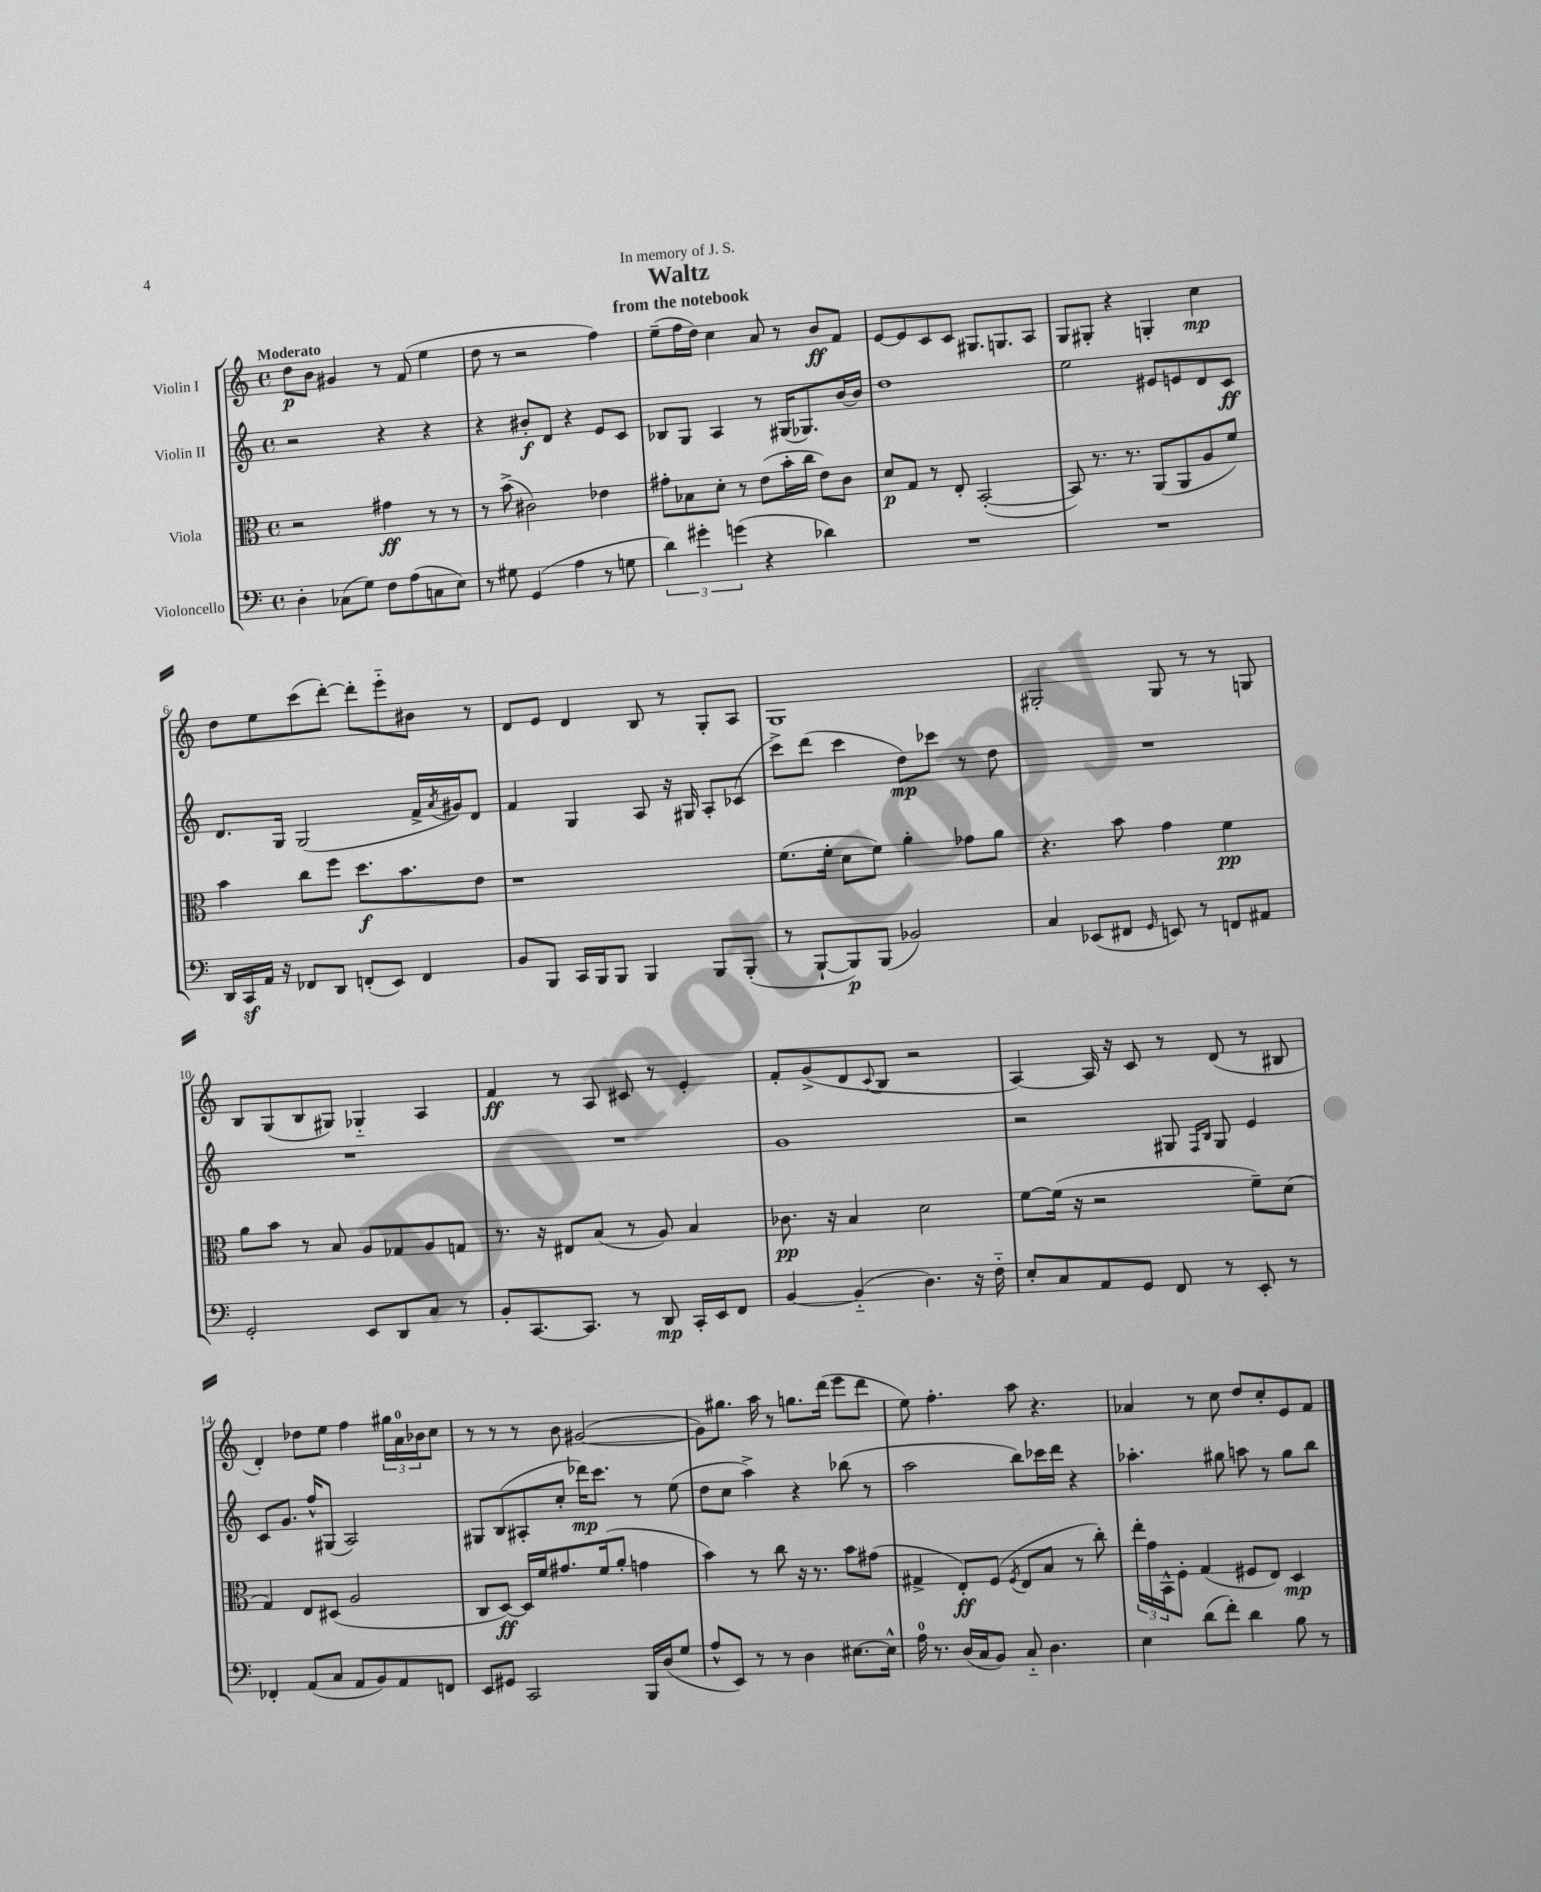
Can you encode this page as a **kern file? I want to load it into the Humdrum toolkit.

**kern	**kern	**kern	**kern
*staff4	*staff3	*staff2	*staff1
*clefF4	*clefC3	*clefG2	*clefG2
*k[]	*k[]	*k[]	*k[]
*M4/4	*M4/4	*M4/4	*M4/4
*met(c)	*met(c)	*met(c)	*met(c)
4D'	2r	2r	8dd
.	.	.	8b
(8C-	.	.	4g#
8G)	.	.	.
8F	4g#	4r	8r
(8A	.	.	(8f
8C	8r	4r	4ee
8E)	8r	.	.
=	=	=	=
8r	8r	4r	8dd
8G#	(8b^	.	8r
(4GG	2c#)	8b#'	2r
.	.	8d	.
4A	.	4r	.
8r	4e-	8e	4ff)
8G	.	8c	.
=	=	=	=
6d)	8g#'	8B-	(8ee~
.	8B-	8G	16ff
6g#'	.	.	.
.	.	.	16dd)
.	8d'	4A	4cc
(6g	.	.	.
.	8r	.	.
4r	(8e	8r	8a
.	16b'	(16G#	8r
.	16cc	8.G-)	.
4d-)	8e)	.	8b
.	8c	[16b	8f
.	.	16b]	.
=	=	=	=
1r	8d	1dd	[8e
.	8G	.	8e]
.	8r	.	8c
.	8E'	.	8c
.	([2BB'	.	8.G#
.	.	.	8.G
.	.	.	8A
=	=	=	=
1r	8BB])	2ee	8G
.	8.r	.	8G#'
.	.	.	4r
.	8.r	.	.
.	(8AA	8e#	4G'
.	8AA	8e	.
.	8A	8d	4cc
.	8f)	8c	.
=	=	=	=
16DD	4b	8.d	8dd
16CC	.	.	.
16AA	.	.	8ee
16r	.	16G	.
8FF-	8cc	(2G	(8ccc
8DD	8ff	.	[8ddd')
(8FF'	8.dd	.	8ddd']
8EE)	.	.	8eee'~
.	8.b	.	.
4FF	.	16f^	8b#
.	.	8qa	.
.	.	16g#)	.
.	8e	8d	8r
=	=	=	=
8BB	1r	4f	8d
8BBB	.	.	8e
16CC	.	4G	4d
16BBB	.	.	.
8BBB	.	.	.
4BBB	.	8A	8B
.	.	16r	8r
.	.	16G#	.
8BBB	.	8A'	8G'
(8BBB'	.	(8c-	8A
=	=	=	=
8r	(8.f	8ccc^)	1G
[8BBB`	.	(8ddd	.
.	16f'	.	.
8BBB])	8d	4ccc	.
(8BBB	8f)	.	.
2BB-)	4a'	8dd)	.
.	.	8ccc-	.
.	8g-	8r	.
.	8a	8dd	.
=	=	=	=
4C	4.r	1r	2G#'
(8EE-	.	.	.
8FF#	8b	.	.
16qqGG	.	.	.
8EE)	4g	.	8G#
8r	.	.	8r
8FF	4f	.	8r
8AA#	.	.	8G
=	=	=	=
2GG'	8a	1r	8B
.	8b	.	(8G
.	8r	.	8B
.	8B	.	8G#)
8EE	8A	.	4G-'~
8DD	8G-	.	.
8C	8A	.	4A
8r	8G	.	.
=	=	=	=
8BB'	8.r	1r	4f
[8.CC	.	.	.
.	16r	.	.
.	8E#	.	8r
8.CC]	.	.	.
.	(8B	.	8A
8r	8r	.	8c#
8DD	8A)	.	8r
16CC'	4B	.	4e'
16EE	.	.	.
8FF	.	.	.
=	=	=	=
[4BB	8.c-	1g	8f'
.	.	.	(8g^
.	16r	.	.
(4BB'~]	4B	.	8d
.	.	.	8qqc
.	.	.	8B
4.D)	2d	.	2r
16r	.	.	.
16F'~	.	.	.
=	=	=	=
8E'	[8f	2r	[4A)
8C	(16f]	.	.
.	16r	.	.
8AA	2r	.	16A]
.	.	.	16r
8GG	.	.	8c
8FF	.	8G#	8r
.	.	16qqF	.
.	.	16qqB	.
8r	.	8G#	(8d
8EE'	8f~)	4e	8r
8r	(8d	.	8B#
=	=	=	=
4FF-'	4G)	8c	4d')
.	.	8.g	.
(8AA	8E	.	8dd-
.	.	16ff^^	.
8C	(8D#	(8G#	8ee
8AA	2A	2A)	4ff
8BB)	.	.	.
8AA	.	.	24gg#
.	.	.	24a
.	.	.	24b-
8FF	.	.	8cc
=	=	=	=
8EE	8C	8G#	8r
8GG#	[8D)	(8B	8r
2CC	16D]	8A#'	8r
.	16f	.	.
.	8.g#	8cc'	8b
.	.	16ddd-)	([2g#
.	(16f	8.ccc	.
.	8a'	.	.
16BBB	4g	8r	.
(16D	.	.	.
8G	.	(8ee	.
=	=	=	=
8A^^	4b)	8dd	8g#])
8EE)	.	8cc	8.gg#
8r	8r	4aa^)	.
.	.	.	16aa
8r	8cc	.	8r
4D	16r	4r	8.gg
.	8.r	.	.
.	.	.	(16ddd
[8.E#	8b	(8bb-	8eee
.	(8g#	8r	8ddd
16E#^^]	.	.	.
=	=	=	=
16A	4G#^	2aa	8ee)
8.r	.	.	.
.	.	.	4.ff'
(16D	8E')	.	.
16C	.	.	.
8BB)	(8F	.	.
.	8qF	.	.
8C'~	8E	8bb)	8aa
4.D	8B	16ccc-	4.r
.	.	16ddd	.
.	8r	4r	.
.	8cc')	.	.
=	=	=	=
4E	24ee'	4.aa-'	4a-
.	24g	.	.
.	24BB^^	.	.
.	8F'	.	.
(8d	(4G	.	8r
8f')	.	8gg#	8cc
4d	8F#	8aa	8dd
.	8E)	8r	8cc'
8B	4D	8gg#	8e
8r	.	8bb	8f
==	==	==	==
*-	*-	*-	*-
